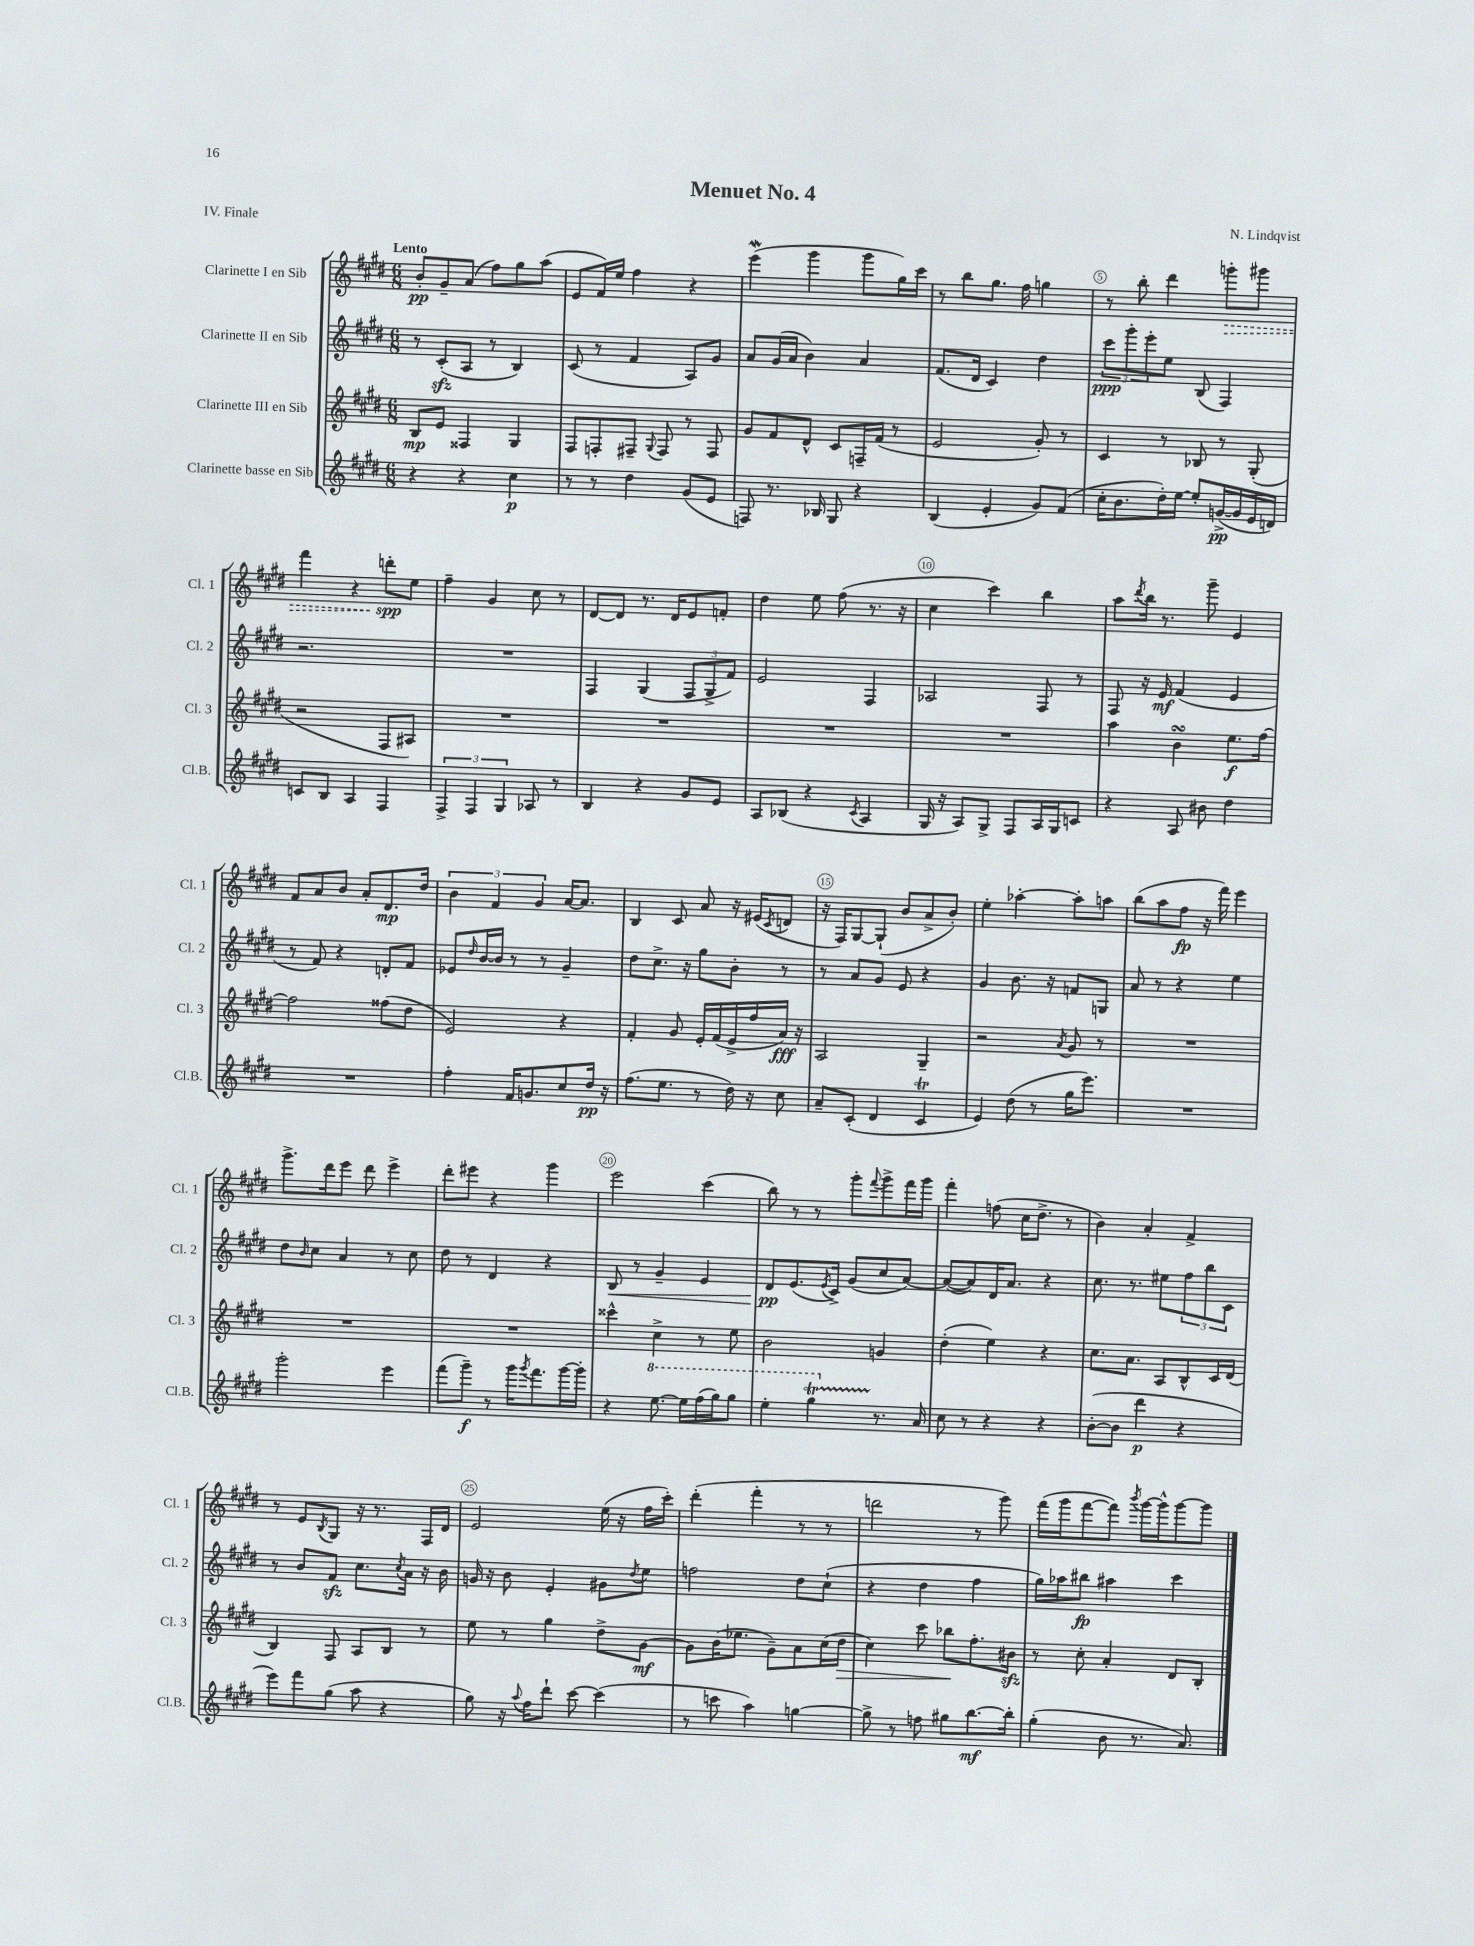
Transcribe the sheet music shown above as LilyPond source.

\header { title = "Menuet No. 4" composer = "N. Lindqvist" piece = "IV. Finale" }
<<
\new StaffGroup <<
\new Staff = "s0" \with { instrumentName = "Clarinette I en Sib" shortInstrumentName = "Cl. 1" } {
    \clef treble \key e \major \numericTimeSignature \time 6/8 \tempo "Lento"
    b'8-.\pp gis'8-- a'8( fis''8) gis''8 a''8( |
    e'8 fis'16) e''16 fis''4 r4 |
    e'''4\mordent( gis'''4 gis'''8 gis''16) cis'''16 |
    r8 b''8 gis''8. fis''16 g''4 |
    r8 b''8-. dis'''4 \once \override Hairpin.style = #'dashed-line g'''8-.\> gis'''8 |
    fis'''4 r4 d'''8-.\spp\! e''8 |
    fis''4-- gis'4 cis''8 r8 |
    dis'8~ dis'8 r8. dis'16 e'8 f'8-. |
    dis''4 e''8 fis''8( r8. r16 |
    cis''4 cis'''4) b''4 |
    a''8 \acciaccatura { dis'''8 } b''16 r8. gis'''8-- e'4 |
    fis'8 a'8 b'8 a'8-. dis'8.\mp dis''16 |
    \tuplet 3/2 { b'4 fis'4 gis'4 } a'16~ a'8. |
    b4 cis'8 a'8 r16 eis'16( \acciaccatura { cis'8 } d'8 |
    r16 fis16) gis8~ gis8-!( b'8 a'8-> b'8-.) |
    e''4-. aes''4~-. aes''8-. a''8 |
    b''8( a''8 fis''8\fp r16 fis'''16) e'''4 |
    gis'''8.-> dis'''16 e'''8 dis'''8 e'''4-> |
    dis'''8-. eis'''8 r4 gis'''4 |
    e'''2 cis'''4( |
    b''8) r8 r8 gis'''8-. \appoggiatura { fis'''8 } gis'''8-> fis'''16 gis'''16 |
    fis'''4-. f''8( cis''16 dis''8.-> r8 |
    b'4) a'4-. fis'4-> |
    r8 e'8 \acciaccatura { b8 } gis8 r16 r8. fis16 dis'16 |
    e'2 e''16( r16 fis''16 cis'''16-.) |
    dis'''4-.( fis'''4-. r8 r8 |
    d'''2 r8 gis'''8) |
    fis'''16( gis'''16 fis'''8~ fis'''8) \acciaccatura { b'''8 } gis'''16~ gis'''16-^ gis'''8~ gis'''8 \bar "|." |
}
\new Staff = "s1" \with { instrumentName = "Clarinette II en Sib" shortInstrumentName = "Cl. 2" } {
    \clef treble \key e \major \numericTimeSignature \time 6/8
    r8 cis'8-.\sfz( a8 r8 b4) |
    cis'8( r8 fis'4 a8) gis'8 |
    a'8 gis'16( a'16 b'4) a'4 |
    fis'8.( dis'16 cis'4) dis''4 |
    \tuplet 3/2 { cis'''8\ppp gis'''8-. e'''8-. } e''8 b8( fis4) |
    r2. |
    R2. |
    fis4 gis4( \tuplet 3/2 { fis8 gis8-> fis'8) } |
    e'2 fis4 |
    aes2 fis8 r8 |
    fis8 r16 e'16\mf fis'4( e'4 |
    r8 fis'8) r4 d'8-. fis'8 |
    ees'8 \grace { dis''16 } b'16~ b'16 r8 r8 gis'4-- |
    dis''8 cis''8.-> r16 gis''8 b'8-. r8 |
    r8 a'8 gis'8 e'8 r4 |
    gis'4 b'8. r16 f'8 g8 |
    a'8 r8 r4 e''4 |
    dis''8 \grace { b'16 } cis''8 a'4 r8 cis''8 |
    dis''8 r8 dis'4 r4 |
    b8\< r8 gis'4-- e'4 |
    dis'8\pp\! e'8.( \acciaccatura { e'8 } cis'16->) gis'8( cis''8 a'8~) |
    a'8~( a'8) dis'16 a'8. r4 |
    cis''8. r8. eis''8 \tuplet 3/2 { fis''8 b''8 cis'8 } |
    r8 b'8 fis'8\sfz cis''8. \acciaccatura { cis''8 } a'16 r16 b'16 |
    g'16 r16 b'8 e'4-. gis'8 \acciaccatura { dis''8 } e''8 |
    f''2 dis''8 cis''8-!( |
    r4 dis''4 fis''4 |
    gis''16) aes''16 bis''8\fp ais''4 cis'''4 \bar "|." |
}
\new Staff = "s2" \with { instrumentName = "Clarinette III en Sib" shortInstrumentName = "Cl. 3" } {
    \clef treble \key e \major \numericTimeSignature \time 6/8
    b8\mp e'8 fisis4 gis4 |
    fis8 f8-. fis8-- \appoggiatura { gis8 } fis8 r8 fis8 |
    gis'8 fis'8 dis'8-^ cis'8 f16-- fis'16( r8 |
    e'2 gis'8-.) r8 |
    cis'4 r8 bes8 r8 gis8-.( |
    r2 fis8 ais8) |
    R2. |
    R2. |
    R2. |
    R2. |
    a''4 b'4\turn e''8.\f fis''16~ |
    fis''2 fisis''8( dis''8 |
    e'2) r4 |
    fis'4-. gis'8 e'16-. fis'16( e'16-> fis''16 a'16\fff) r16 |
    a2 gis4-- |
    r2 \acciaccatura { a'8 } gis'8 r8 |
    R2. |
    R2. |
    R2. |
    cisis'''4-^ cis''4-> r8 e''8 |
    b'2 g'4 |
    dis''4-.( e''4) r4 |
    cis''8. a'8. a8 b8-^ cis'16 dis'16( |
    b4) fis8 a8 b8 r8 |
    e''8 r8 gis''4 dis''8-> gis'8~\mf |
    gis'8 b'16( ees''8. gis'8--) a'8 cis''16( dis''16\> |
    cis''4) cis'''8 bes''8\! fis''8.-. bis'16\sfz |
    r8 cis''8-. a'4-. dis'8 b8-. \bar "|." |
}
\new Staff = "s3" \with { instrumentName = "Clarinette basse en Sib" shortInstrumentName = "Cl.B." } {
    \clef treble \key e \major \numericTimeSignature \time 6/8
    r4 r4 cis''4\p |
    r8 r8 dis''4 gis'8( e'8 |
    f8) r8. bes16 gis8 r4 |
    b4( e'4-. gis'8) fis'8( |
    cis''16-. b'8. dis''16-.) e''16~ e''8-. g'16~->\pp( g'16 e'16 d'16) |
    c'8 b8 a4 fis4 |
    \tuplet 3/2 { fis4-> fis4 gis4 } aes8 r8 |
    b4 r4 gis'8 e'8 |
    a8 bes8( r4 \acciaccatura { cis'8 } a4 |
    gis16 r16 a8) gis8-> fis8 a16 gis16 c'8 |
    r4 a8 bis'8 dis''4 |
    R2. |
    fis''4-. fis'16 g'8. cis''8 dis''16\pp r16 |
    fis''8.( e''8. r8 dis''16) r16 cis''8 |
    a'8-- cis'8-.( dis'4 cis'4\trill |
    e'4) dis''8( r8 gis''16 e'''8.) |
    R2. |
    gis'''2-. e'''4 |
    fis'''8( gis'''8--\f) r8 gis'''16 \acciaccatura { gis'''8 } fis'''8. gis'''16~ gis'''16-. |
    r4 \ottava #1 e'''8.~ e'''16 fis'''16( gis'''16) gis'''8 |
    e'''4-. gis'''4\startTrillSpan \ottava #0 r8.\stopTrillSpan a'16 |
    cis''8 r8 r4 r4 |
    b'8~-.( b'8 dis'''4\p r4 |
    e'''8) fis'''8 gis''8( a''8 r4 |
    gis''8) r16 \appoggiatura { a''8 } fis''16 dis'''8-! cis'''8~ cis'''4( |
    r8 c'''8 a''4) g''4~ |
    g''8-> r8 f''8 gis''8 b''8.~\mf b''16-. |
    gis''4-.( b'8 r8. a'8.) \bar "|." |
}
>>
>>
\layout { \context { \Score \override BarNumber.break-visibility = ##(#f #t #t) barNumberVisibility = #(every-nth-bar-number-visible 5) \override BarNumber.stencil = #(make-stencil-circler 0.1 0.3 ly:text-interface::print) } }
